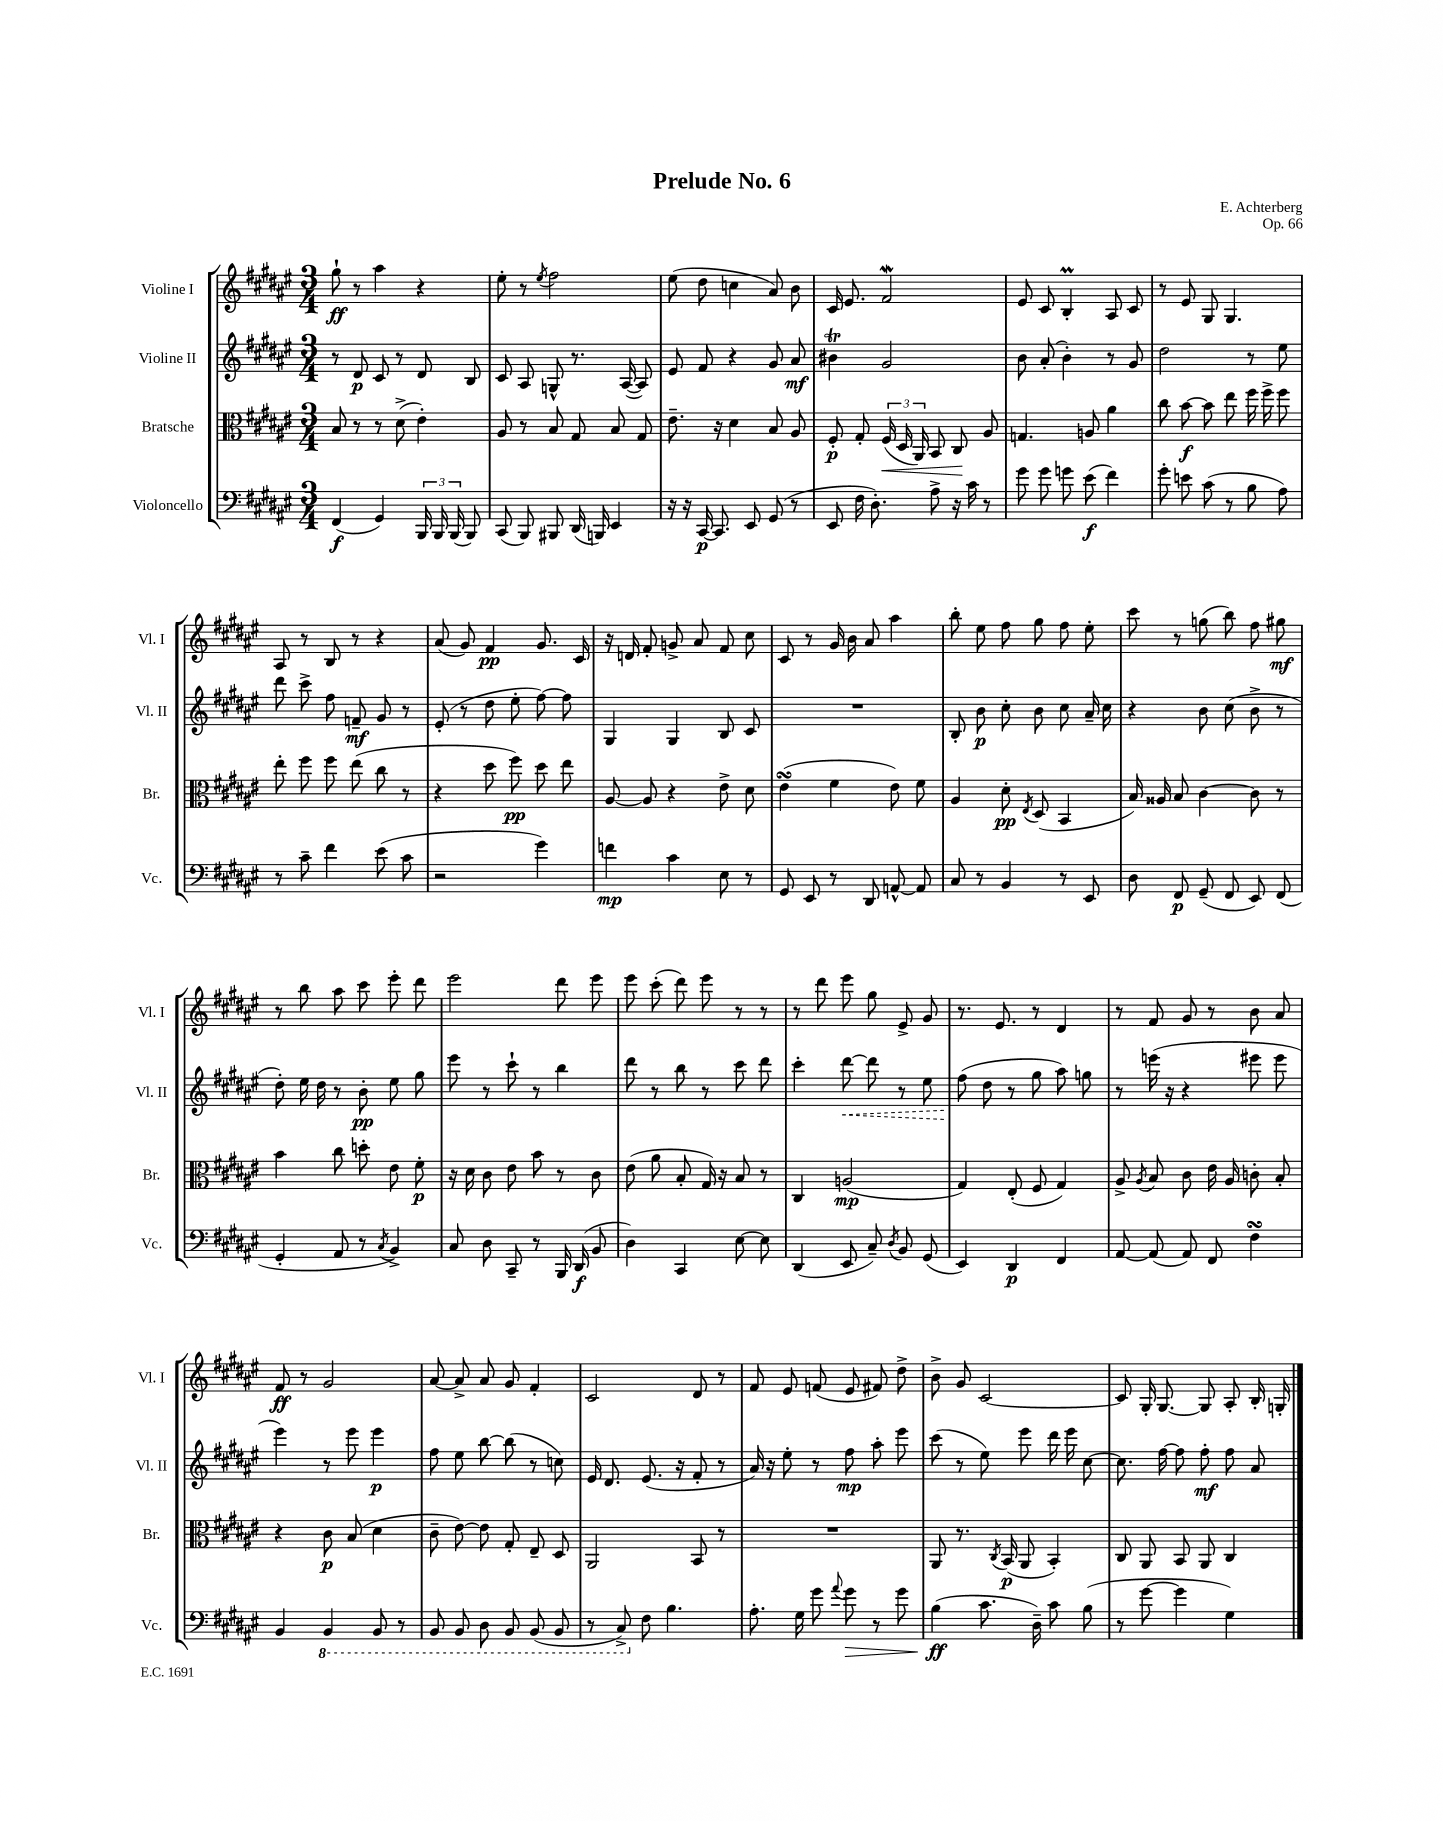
\header { title = "Prelude No. 6" composer = "E. Achterberg" opus = "Op. 66" }
<<
\new StaffGroup <<
\new Staff = "s0" \with { instrumentName = "Violine I" shortInstrumentName = "Vl. I" } {
    \clef treble \key fis \major \numericTimeSignature \time 3/4
    \autoBeamOff gis''8-!\ff r8 ais''4 r4 |
    eis''8-. r8 \acciaccatura { eis''8 } fis''2 |
    eis''8( dis''8 c''4 ais'8) b'8 |
    cis'16 eis'8. fis'2\mordent |
    eis'8 cis'8 b4-.\prall ais8 cis'8 |
    r8 eis'8 gis8 gis4. |
    ais8 r8 b8 r8 r4 |
    ais'8( gis'8) fis'4\pp gis'8. cis'16 |
    r16 d'16 fis'8-. g'8-> ais'8 fis'8 cis''8 |
    cis'8 r8 gis'16 b'16 ais'8 ais''4 |
    b''8-. eis''8 fis''8 gis''8 fis''8 eis''8-. |
    cis'''8 r8 g''8( b''8) fis''8 gis''8\mf |
    r8 b''8 ais''8 cis'''8 eis'''8-. dis'''8 |
    eis'''2 dis'''8 eis'''8 |
    eis'''8 cis'''8-.( dis'''8) eis'''8 r8 r8 |
    r8 dis'''8 eis'''8 gis''8 eis'8-> gis'8 |
    r8. eis'8. r8 dis'4 |
    r8 fis'8 gis'8 r8 b'8 ais'8 |
    fis'8\ff r8 gis'2 |
    ais'8~ ais'8-> ais'8 gis'8 fis'4-. |
    cis'2 dis'8 r8 |
    fis'8 eis'8 f'8( eis'8 fis'8) dis''8-> |
    b'8-> gis'8 cis'2~ |
    cis'8 gis16-. gis8.~ gis8 ais8-. b16-. g16-. \bar "|." |
}
\new Staff = "s1" \with { instrumentName = "Violine II" shortInstrumentName = "Vl. II" } {
    \clef treble \key fis \major \numericTimeSignature \time 3/4
    \autoBeamOff r8 dis'8\p cis'8 r8 dis'8 b8 |
    cis'8 ais8 g8-^ r8. ais16~( ais8) |
    eis'8 fis'8 r4 gis'8 ais'8\mf |
    bis'4\trill gis'2 |
    b'8 ais'8-.( b'4-.) r8 gis'8 |
    dis''2 r8 eis''8 |
    dis'''8 cis'''8-> fis''8 f'8--\mf gis'8 r8 |
    eis'8-.( r8 dis''8 eis''8-. fis''8~) fis''8 |
    gis4 gis4 b8 cis'8 |
    R2. |
    b8-. b'8\p cis''8-. b'8 cis''8 ais'16-- cis''16 |
    r4 b'8 cis''8( b'8-> r8 |
    dis''8-.) eis''16 dis''16 r8 b'8-.\pp eis''8 gis''8 |
    eis'''8 r8 cis'''8-! r8 b''4 |
    dis'''8 r8 b''8 r8 cis'''8 dis'''8 |
    cis'''4-. \once \override Hairpin.style = #'dashed-line dis'''8~\< dis'''8 r8 eis''8 |
    fis''8\!( dis''8 r8 gis''8 ais''8) g''8 |
    r8 e'''16( r16 r4 eis'''8 eis'''8 |
    eis'''4) r8 eis'''8 eis'''4\p |
    fis''8 eis''8 b''8~ b''8( r8 c''8) |
    eis'16 dis'8. eis'8.( r16 fis'8-. r8 |
    ais'16) r16 eis''8-. r8 fis''8\mp ais''8-. eis'''8 |
    cis'''8( r8 eis''8) eis'''8 dis'''16 eis'''16 cis''8~ |
    cis''8. fis''16~ fis''8 fis''8-.\mf fis''8 ais'8 \bar "|." |
}
\new Staff = "s2" \with { instrumentName = "Bratsche" shortInstrumentName = "Br." } {
    \clef alto \key fis \major \numericTimeSignature \time 3/4
    \autoBeamOff b8 r8 r8 dis'8->( eis'4-.) |
    ais8 r8 b8 gis8 b8 gis8 |
    eis'8.-- r16 dis'4 b8 ais8 |
    fis8-.\p gis8-. \tuplet 3/2 { fis16\<( dis16 ais,16) } b,8 cis8\! ais8 |
    g4. a8 ais'4 |
    cis''8 b'8~\f b'8 eis''8 fis''16 fis''16-> fis''8 |
    eis''8-. fis''8 fis''8 eis''8( cis''8 r8 |
    r4 dis''8 fis''8\pp) dis''8 eis''8 |
    ais8~ ais8 r4 eis'8-> dis'8 |
    eis'4\turn( fis'4 eis'8) fis'8 |
    ais4 dis'8-.\pp \acciaccatura { eis8 } dis8( b,4 |
    b16) aisis16 b8 cis'4~ cis'8 r8 |
    b'4 cis''8 d''8-. eis'8 fis'8-.\p |
    r16 dis'16 cis'8 eis'8 b'8 r8 cis'8 |
    eis'8( ais'8 b8-. gis16) r16 b8 r8 |
    cis4 a2\mp( |
    gis4) eis8-.( fis8 gis4) |
    ais8-> \acciaccatura { ais8 } b8 cis'8 eis'16 ais16 c'8-. b8-. |
    r4 cis'8\p b8( dis'4 |
    cis'8-- eis'8~) eis'8 gis8-. eis8-- dis8 |
    ais,2 b,8 r8 |
    R2. |
    ais,8 r8. \acciaccatura { cis8 } b,16\p( ais,8 b,4-.) |
    cis8 ais,8 b,8 ais,8 cis4 \bar "|." |
}
\new Staff = "s3" \with { instrumentName = "Violoncello" shortInstrumentName = "Vc." } {
    \clef bass \key fis \major \numericTimeSignature \time 3/4
    \autoBeamOff fis,4\f( gis,4) \tuplet 3/2 { b,,16 b,,16 b,,16( } b,,8) |
    cis,8( b,,8) bis,,8 dis,16( b,,16) eis,4 |
    r16 r16 cis,16~\p cis,8. eis,8 gis,8( r8 |
    eis,8 fis16 dis8.-.) ais8-> r16 cis'16 r8 |
    gis'8 gis'8 g'8 eis'8\f( fis'4) |
    gis'8-. e'8 cis'8( r8 b8 ais8) |
    r8 cis'8-- fis'4 eis'8( cis'8 |
    r2 gis'4) |
    f'4\mp cis'4 eis8 r8 |
    gis,8 eis,8 r8 dis,8 a,8~-^ a,8 |
    cis8 r8 b,4 r8 eis,8 |
    dis8 fis,8\p gis,8--( fis,8 eis,8) fis,8( |
    gis,4-. ais,8 r8 \acciaccatura { cis8 } b,4->) |
    cis8 dis8 cis,8-- r8 b,,16 dis,16\f( b,8 |
    dis4) cis,4 eis8~ eis8 |
    dis,4( eis,8 cis8--) \acciaccatura { dis8 } b,8 gis,8( |
    eis,4) dis,4\p fis,4 |
    ais,8~ ais,8( ais,8) fis,8 fis4\turn |
    b,4 \ottava #-1 b,,4 b,,8 r8 |
    b,,8 b,,8 dis,8 b,,8 b,,8( b,,8 |
    r8 cis,8->) \ottava #0 fis8 b4. |
    ais8.-. gis16 gis'8 \appoggiatura { ais'8 } gis'8\> r8 gis'8 |
    b4\ff\!( cis'8. dis16--) cis'8 b8( |
    r8 gis'8~ gis'4 gis4) \bar "|." |
}
>>
>>
\layout { \context { \Score \remove "Bar_number_engraver" } }
